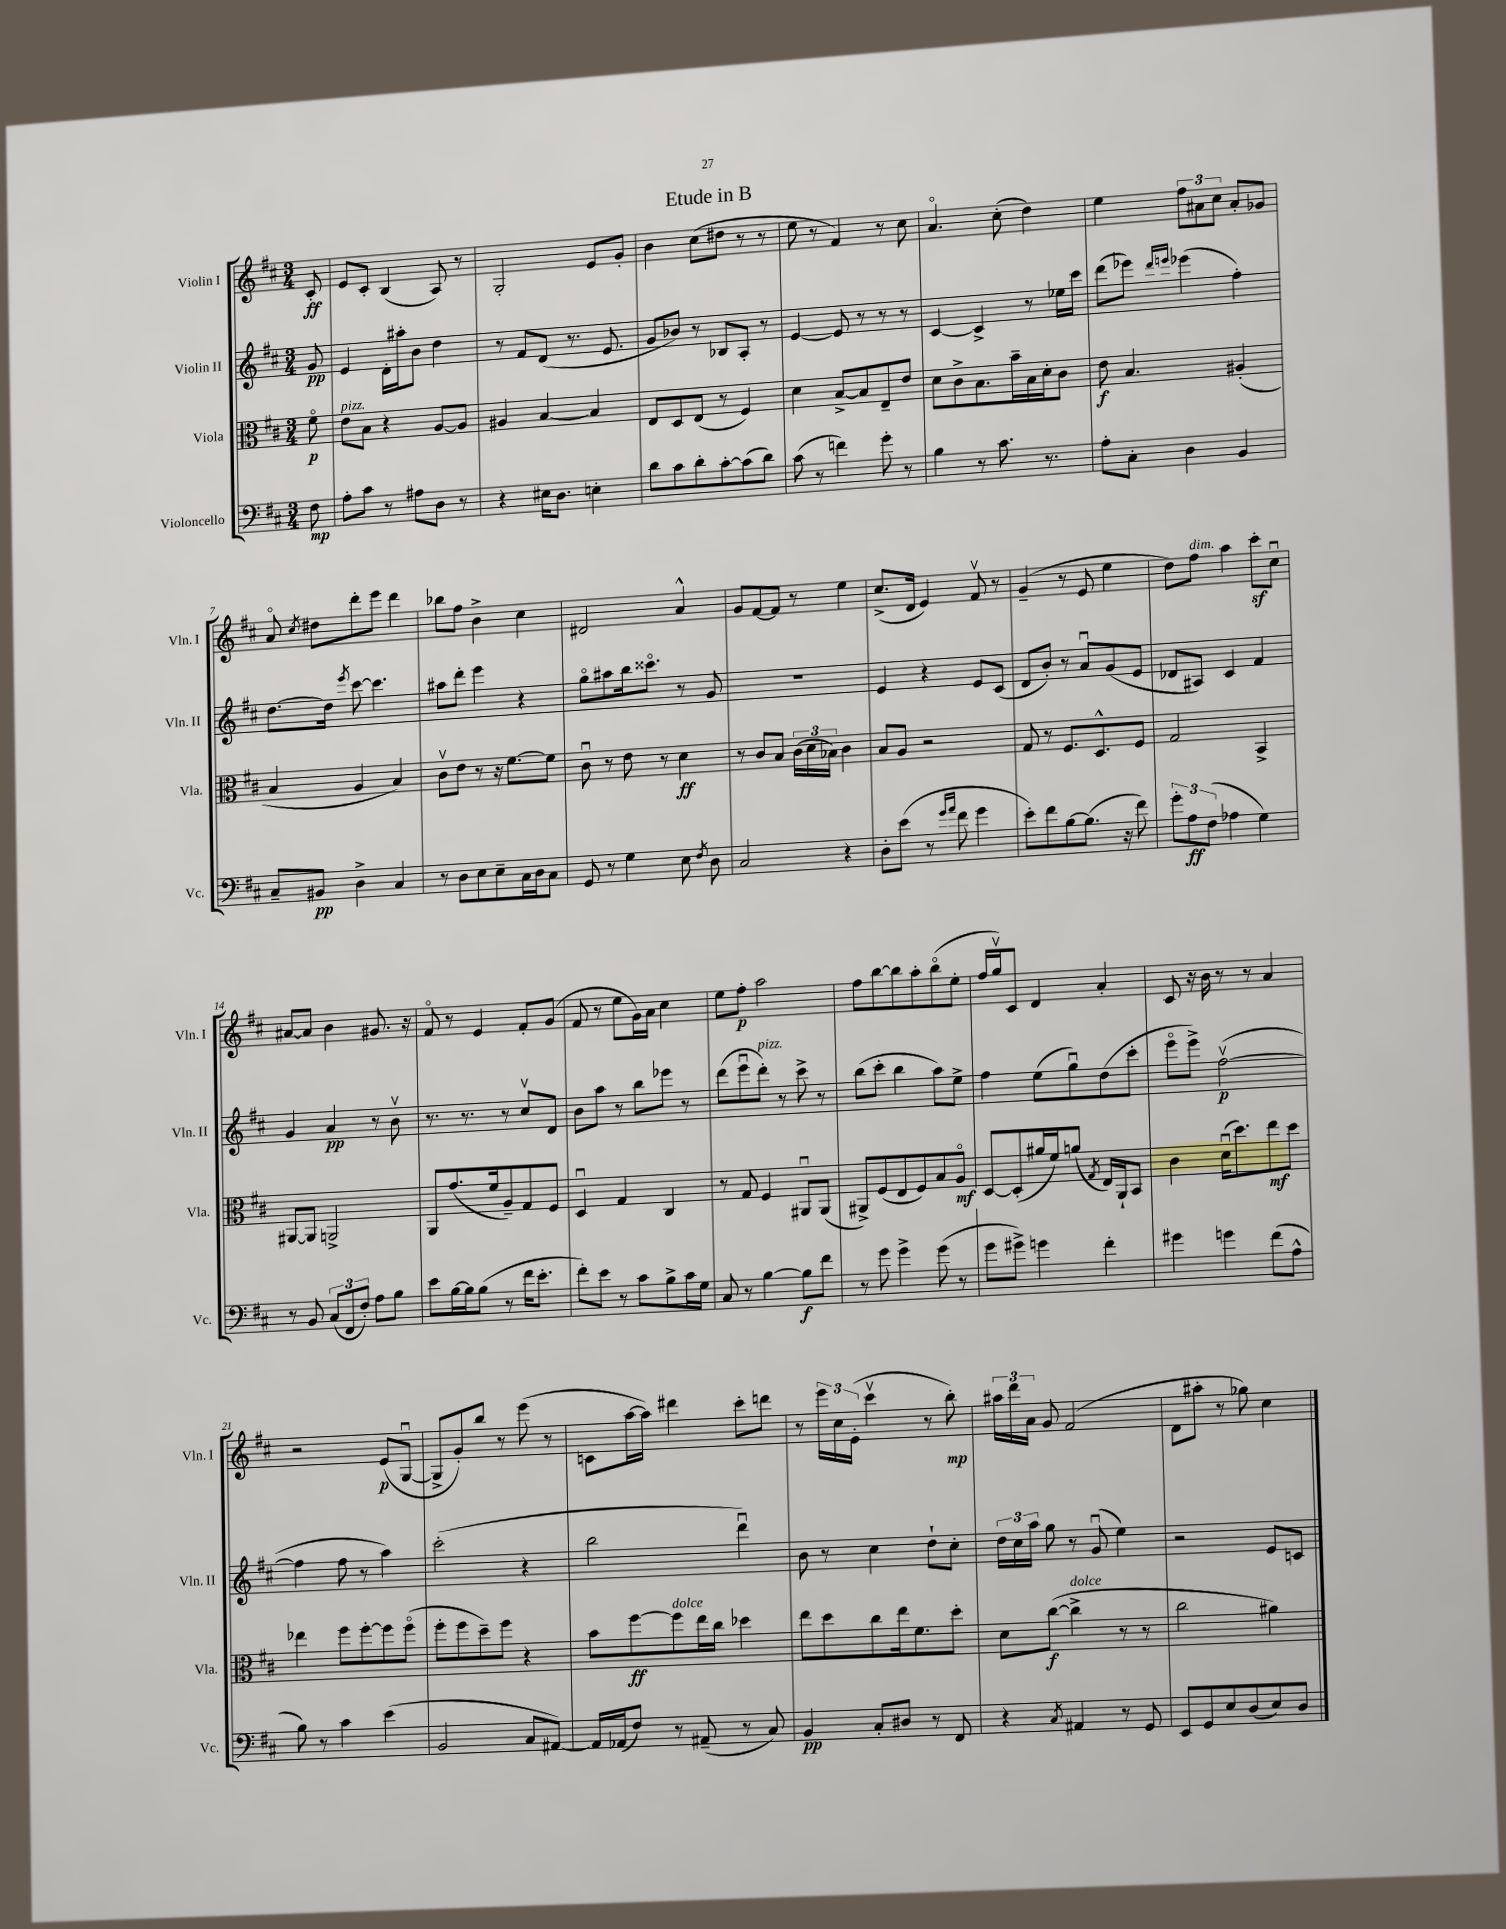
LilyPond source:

\header { title = "Etude in B" }
<<
\new StaffGroup <<
\new Staff = "s0" \with { instrumentName = "Violin I" shortInstrumentName = "Vln. I" } {
    \clef treble \key d \major \numericTimeSignature \time 3/4 \partial 8
    \autoBeamOff cis'8-.\ff |
    e'8[ cis'8]-. b4( a8) r8 |
    g2-. e'8[ g'8]-. |
    b'4 cis''8[( dis''8] r8 r8 |
    e''8 r8 fis'4) r8 cis''8 |
    a'4.\flageolet cis''8-.( d''4) |
    e''4 \tuplet 3/2 { fis''8[ ais'8 cis''8] } ais'8[-. ges'8] |
    a'8\flageolet \acciaccatura { cis''8 } dis''8[ d'''8-. e'''8] d'''4 |
    bes''8[ fis''8] b'4-> cis''4 |
    dis'2 a'4-^ |
    g'8[ fis'8~ fis'8] r8 e''4 |
    cis''8.[->( d'16] e'4) fis'8\upbow r8 |
    g'4--( r8 e'8 e''4 |
    d''8[) fis''8]^\markup { \italic "dim." } a''4 cis'''8[-.\sf cis''8]\downbow |
    ais'8[~ ais'8] b'4 gis'8. r16 |
    fis'8\flageolet r8 e'4 fis'8[-. g'8]( |
    fis'8 r8 e''8[ g'16) a'16] cis''4 |
    e''8[ fis''8]-.\p a''2 |
    fis''8[ b''8~ b''8 a''8-. b''8\flageolet( e''8]-. |
    fis''16[ g''16\upbow) cis'8] d'4 a'4-. |
    cis'8 r16 b'16 r8 r8 a'4 |
    r2 e'8[\p( g8]~\downbow |
    g8[-> g'8-.) b''8] r8 e'''8( r8 |
    c'8[ a''16~ a''16]) dis'''4 cis'''8[-. d'''8] |
    r8 \tuplet 3/2 { e'''16[ cis''16 e'16]-.( } cis'''4\upbow r8 b''8-.\mp) |
    \tuplet 3/2 { ais''16[ d'''16 a'16] } g'8 fis'2( |
    d'8[ ais''8]-. r8 ges''8) cis''4 \bar "|." |
}
\new Staff = "s1" \with { instrumentName = "Violin II" shortInstrumentName = "Vln. II" } {
    \clef treble \key d \major \numericTimeSignature \time 3/4 \partial 8
    \autoBeamOff g'8\pp |
    e'4 d'16[-. ais''16-. b'8] d''4 |
    r8 fis'8[ d'8]( r8. e'8. |
    g'8[ bes'8]) r8 bes8[ a8]-. r8 |
    e'4~ e'8 r8 r8 r8 |
    cis'4~ cis'4-> r8 ees''16[ cis'''16] |
    d'''8[( ees'''8]) \grace { d'''16[ e'''16] } ees'''4( fis''4-.) |
    d''8.[~ d''16] \acciaccatura { e'''8 } cis'''8~ cis'''4. |
    ais''8[ d'''8]-. e'''4 r4 |
    g''8[\flageolet ais''8 b''16 cisis'''8.]\flageolet r8 g'8 |
    R2. |
    e'4 r4 e'8[ cis'8]( |
    d'8[ b'8]-.) r8 a'8[\downbow g'8( e'8] |
    des'8[ ais8]) cis'4 fis'4 |
    g'4 a'4\pp r8 b'8\upbow |
    r8. r8. r8 cis''8[\upbow d'8] |
    b'8[ a''8] r8 b''8[ ees'''8] r8 |
    d'''8[( e'''8\downbow d'''8]-.^\markup { \italic "pizz." }) r8 cis'''8-> r8 |
    b''8[( cis'''8]-. b''4 a''8[) e''8]-> |
    fis''4 e''8[( g''8\downbow) d''8( cis'''8]-. |
    e'''8[\flageolet e'''8]->) fis''2~\upbow\p( |
    fis''4 fis''8 r8 a''4) |
    cis'''2-.( r4 |
    b''2 d'''4\downbow) |
    b'8 r8 cis''4 d''8[-! cis''8]-. |
    \tuplet 3/2 { d''16[ cis''16 a''16] } g''8 r8 g'8\downbow( e''4) |
    r2 e'8[ c'8] \bar "|." |
}
\new Staff = "s2" \with { instrumentName = "Viola" shortInstrumentName = "Vla." } {
    \clef alto \key d \major \numericTimeSignature \time 3/4 \partial 8
    \autoBeamOff fis'8\flageolet\p |
    e'8[^\markup { \italic "pizz." } b8] r4 a8[~ a8] |
    ais4 b4~ b4 |
    e8[ d8 e8]( r8 fis4) |
    d'4 b8[~-> b8 e8-- e'8] |
    d'8[ cis'8-> b8. b'16-- b16 d'16-. cis'8] |
    e'8\f b4. ais4-.( |
    b4 a4 b4) |
    cis'8[\upbow e'8] r8 r16 fis'8.[~ fis'8] |
    cis'8\downbow r8 e'8 r8 d'4\ff |
    r8 cis'8[ b8] \tuplet 3/2 { cis'16[( d'16 bes16]) } cis'4 |
    b8[ a8] r2 |
    g8 r8 fis8.[ d8.-^ fis8] |
    g2 b,4-> |
    ais,8[~ ais,8] a,2-> |
    a,8[ g'8.( fis'16 a8--) g8 fis8] |
    d4\downbow g4 cis4 |
    r8 g8 fis4 ais,8[\downbow ais,8]( |
    ais,8[->) fis8( e8 fis8) b8 a8]\flageolet\mf |
    d8[~ d8-.( ais'16 fis'16) a'8]( \acciaccatura { g8 } e16[) a,16-! b,8] |
    cis'4 d'16[\downbow( d''8.) e''8\mf d''8] |
    ees''4 fis''8[ fis''8~-. fis''8 fis''8]\flageolet( |
    fis''8[-. fis''8 d''8--) fis''8] r4 |
    b'8[ fis''8~\ff fis''8^\markup { \italic "dolce" } e''16 cis''16] des''4 |
    e''8[ d''8 cis''8 e''16 fis'8. d''8]-. |
    d'8[ cis''8]~\f( cis''4->^\markup { \italic "dolce" } r8 r8 |
    cis''2 ais'4) \bar "|." |
}
\new Staff = "s3" \with { instrumentName = "Violoncello" shortInstrumentName = "Vc." } {
    \clef bass \key d \major \numericTimeSignature \time 3/4 \partial 8
    \autoBeamOff fis8\mp |
    a8[-. cis'8] r8 ais8[ d8] r8 |
    r4 eis16[ d8.] e4-. |
    d'8[ cis'8 d'8-. cis'8~-. cis'8( d'8]) |
    cis'8( r8 f'4) g'8-. r8 |
    b4 r8 cis'8. r8. |
    a8[-. cis8]-. d4 b,4 |
    cis8[-- bis,8]\pp d4-> cis4 |
    r8 d8[ e8 e8-- cis16 d16 cis8] |
    g,8 r8 g4 e8 \acciaccatura { fis8 } d8 |
    cis2 r4 |
    d8[-. e'8]( r8 \grace { g'16[ a'16] } fis'8 g'4 |
    e'8[-.) fis'8 b8~ b8.]( r16 fis'8) |
    \tuplet 3/2 { g'8[-. a8\ff fis8]( } aes4 g4) |
    r8 b,8 \tuplet 3/2 { cis8[( fis,8 fis8]-.) } a8[ b8] |
    e'8[ b16~ b16 b8]( r8 fis'16[ e'8.]-. |
    fis'8[-.) e'8] r8 cis'8[ b8-> cis'16 g16] |
    cis8 r8 b4~ b8[\f fis'8] |
    r8 g'8 g'4-> g'8( r8 |
    g'8[ gis'8]->) g'4 fis'4-. |
    gis'4 g'4 fis'8[( a8]-^ |
    b8) r8 cis'4 e'4( |
    b,2 cis8[ ais,8]~) |
    ais,16[ aes,16( fis8]) r8 ais,8--( r8 cis8) |
    b,4\pp cis8[-. dis8] r8 fis,8 |
    r4 \acciaccatura { cis8 } ais,4 r8 g,8 |
    e,8[ g,8 e8 d8( e8) d8] \bar "|." |
}
>>
>>
